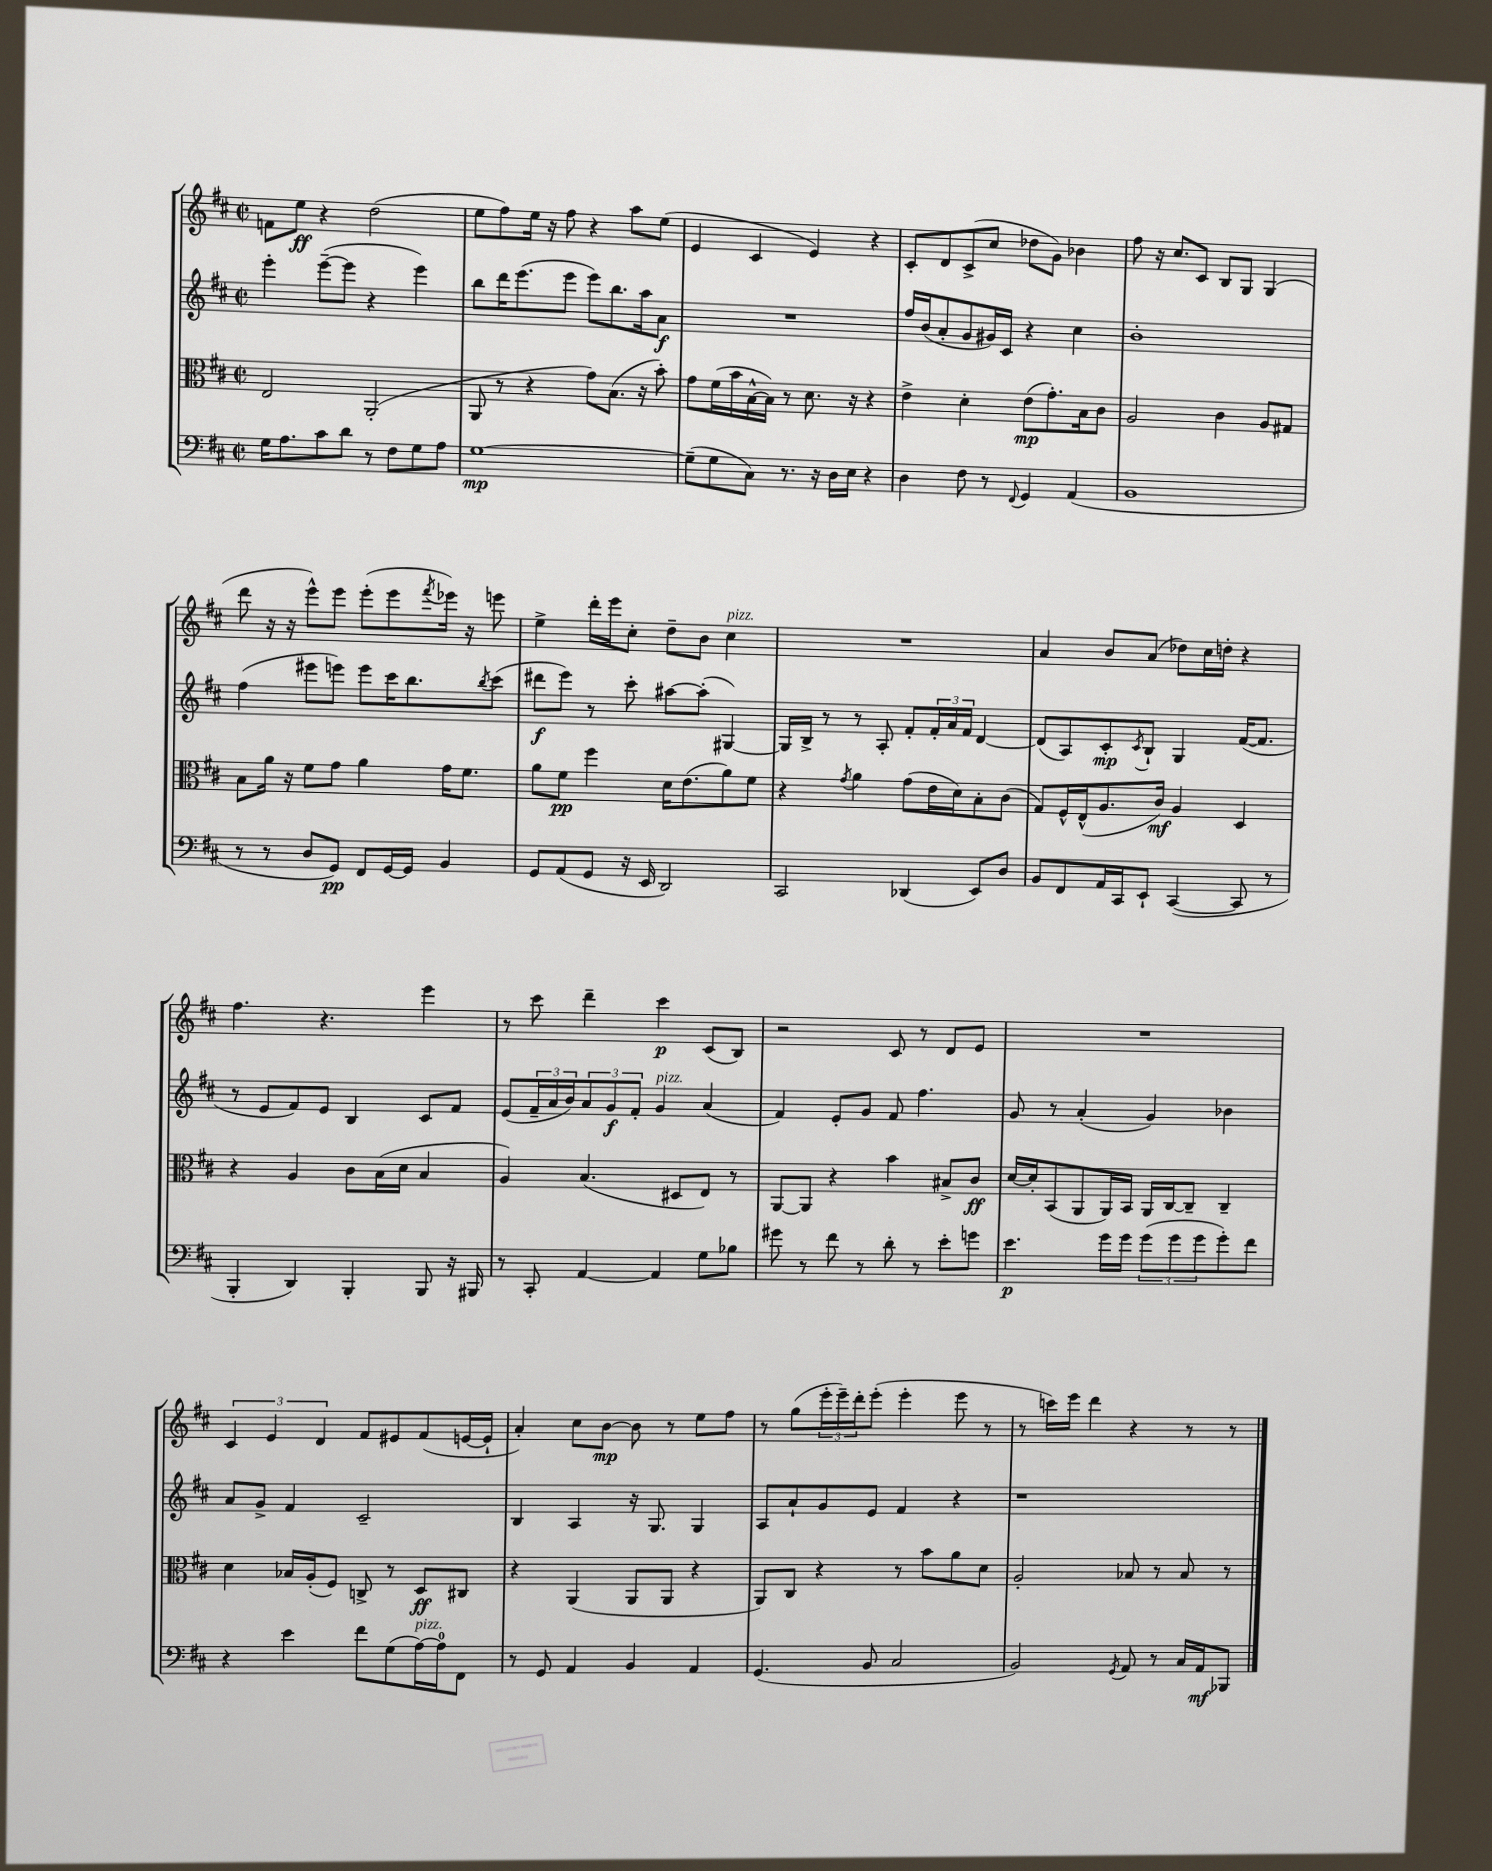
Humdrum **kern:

**kern	**kern	**kern	**kern
*staff4	*staff3	*staff2	*staff1
*clefF4	*clefC3	*clefG2	*clefG2
*k[f#c#]	*k[f#c#]	*k[f#c#]	*k[f#c#]
*M2/2	*M2/2	*M2/2	*M2/2
*met(c|)	*met(c|)	*met(c|)	*met(c|)
16G	2E	4eee'	8f
8.A	.	.	.
.	.	.	8ee
8c#	.	([8eee~	4r
8d	.	8eee]	.
8r	(2AA'	4r	(2dd
8F#	.	.	.
8G	.	4eee)	.
8A	.	.	.
=	=	=	=
[1G	8AA	8bb	8ee
.	8r	16ddd	8ff#)
.	.	(8.eee	.
.	4r	.	16ee
.	.	.	16r
.	.	8eee	8ff#
.	8g)	8eee)	4r
.	(8.B	8.bb	.
.	.	.	8aa
.	16r	16aa	.
.	8b')	8a	(8ee
=	=	=	=
(8G~]	8g	1r	4e
8G	(16f#	.	.
.	16b	.	.
8C#)	[16B^^	.	4c#
.	16B])	.	.
8.r	8r	.	.
.	8.d	.	4e)
16r	.	.	.
16D	.	.	.
16E	16r	.	.
4r	4r	.	4r
=	=	=	=
4D	4e^	16ff#	8c#'
.	.	(16b	.
.	.	8a'	8d
8F#	4d'	8g	(8c#^
8r	.	16g#)	8cc#
.	.	16c#	.
8qqFF#	.	.	.
4GG	(8e	4r	8dd-
.	8.g')	.	8g)
(4AA	.	4cc#	4b-
.	16B	.	.
.	8c#	.	.
=	=	=	=
1BB	2A	1b'	8ff#
.	.	.	16r
.	.	.	8.cc#
.	.	.	8c#
.	4c#	.	8B
.	.	.	8G
.	8A	.	(4G
.	8G#	.	.
=	=	=	=
8r	8B	(4ff#	8ddd
8r	16a	.	16r
.	16r	.	16r
8D	8f#	8eee#	8eee^^)
8GG)	8g	8eee)	8eee
8FF#	4a	8eee	(8eee'
[16GG	.	16ccc#	8eee
16GG]	.	8.bb	.
.	.	.	8qfff#
4BB	16g	.	16eee-)
.	8.f#	.	16r
.	.	8qbb	.
.	.	(8ccc#	8eee
=	=	=	=
8GG	8a	8ddd#	4ee^
(8AA	8f#	8eee)	.
8GG	4ff#	8r	16ddd'
.	.	.	16eee
16r	.	8ccc#'	8cc#'
16EE	.	.	.
2DD)	16d	[8aa#	8dd~
.	(8.e	.	.
.	.	(8aa#']	8b
.	8a)	[4G#)	4cc#
.	8f#	.	.
=	=	=	=
2CC#	4r	16G#]	1r
.	.	16B^	.
.	.	8r	.
.	8qg	.	.
.	4a	8r	.
.	.	8A'	.
(4DD-	(8g	8f#'	.
.	16e	24f#'	.
.	.	24a	.
.	16d)	.	.
.	.	24f#	.
8EE)	8B'	[4d	.
8D	(8c#	.	.
=	=	=	=
8BB	8G)	(8d]	4a
8FF#	16F#^^	8A)	.
.	(16E^^	.	.
16AA	8.A	8c#'	8b
16CC#	.	.	.
.	.	8qc#	.
8EE`	.	8B`	(8a
.	16c#)	.	.
([4CC#	4A	4G	8dd-)
.	.	.	16cc#
.	.	.	16dd'
8CC#]	4D	([16f#	4r
.	.	8.f#]	.
8r	.	.	.
=	=	=	=
4BBB'	4r	8r	4.ff#
.	.	8e	.
4DD)	4A	8f#)	.
.	.	8e	4.r
4BBB'	8c#	4B	.
.	(16B	.	.
.	16d	.	.
8BBB	4B	8c#	4eee
16r	.	8f#	.
16BBB#	.	.	.
=	=	=	=
8r	4A)	(8e	8r
8CC#'	.	24f#~	8ccc#
.	.	24a	.
.	.	24b)	.
[4AA	(4.B	12a	4ddd~
.	.	12g	.
.	.	12f#'	.
4AA]	.	4g	4ccc#
.	8D#	.	.
8G	8E)	(4a	(8c#
8B-	8r	.	8B)
=	=	=	=
8g#	[8AA	4f#)	2r
8r	8AA]	.	.
8f#	4r	8e'	.
8r	.	8g	.
8d'	4b	8f#	8c#
8r	.	4.ff#	8r
8e'	8B#^	.	8d
8g	8c#	.	8e
=	=	=	=
4.e	[16d	8g	1r
.	16d']	.	.
.	(8BB	8r	.
.	8AA	(4a'	.
16g	16AA)	.	.
16g	16BB	.	.
(12g	16AA	4g)	.
.	[16C#	.	.
12g	.	.	.
.	8C#~]	.	.
12g	.	.	.
8g')	4C#~	4b-	.
8f#	.	.	.
=	=	=	=
4r	4d	8a	6c#
.	.	8g^	.
.	.	.	6e
4e	16B-	4f#	.
.	(16A'	.	.
.	.	.	6d
.	8F#)	.	.
8f#	8C^	2c#~	8f#
(8G	8r	.	8e#
[16A)	8D	.	(8f#
16A]	.	.	.
8FF#	8C#	.	[16e
.	.	.	16e`]
=	=	=	=
8r	4r	4B	4a')
8GG	.	.	.
4AA	(4AA	4A	8cc#
.	.	.	[8b
4BB	8AA	16r	8b]
.	.	8.G	.
.	8AA	.	8r
4AA	4r	4G	8ee
.	.	.	8ff#
=	=	=	=
(4.GG	8AA)	8A	8r
.	8C#	8a`	(8gg
.	4r	8g	24eee'
.	.	.	24eee~)
.	.	.	24ddd'
8BB	.	8e	(8eee'
2C#	8r	4f#	4eee'
.	8b	.	.
.	8a	4r	8eee
.	8d	.	8r
=	=	=	=
2BB)	2A'	1r	8r
.	.	.	16ccc)
.	.	.	16eee
.	.	.	4ddd
8qGG	.	.	.
8AA	8B-	.	4r
8r	8r	.	.
16C#	8B-	.	8r
16AA	.	.	.
8BBB-	8r	.	8r
==	==	==	==
*-	*-	*-	*-
